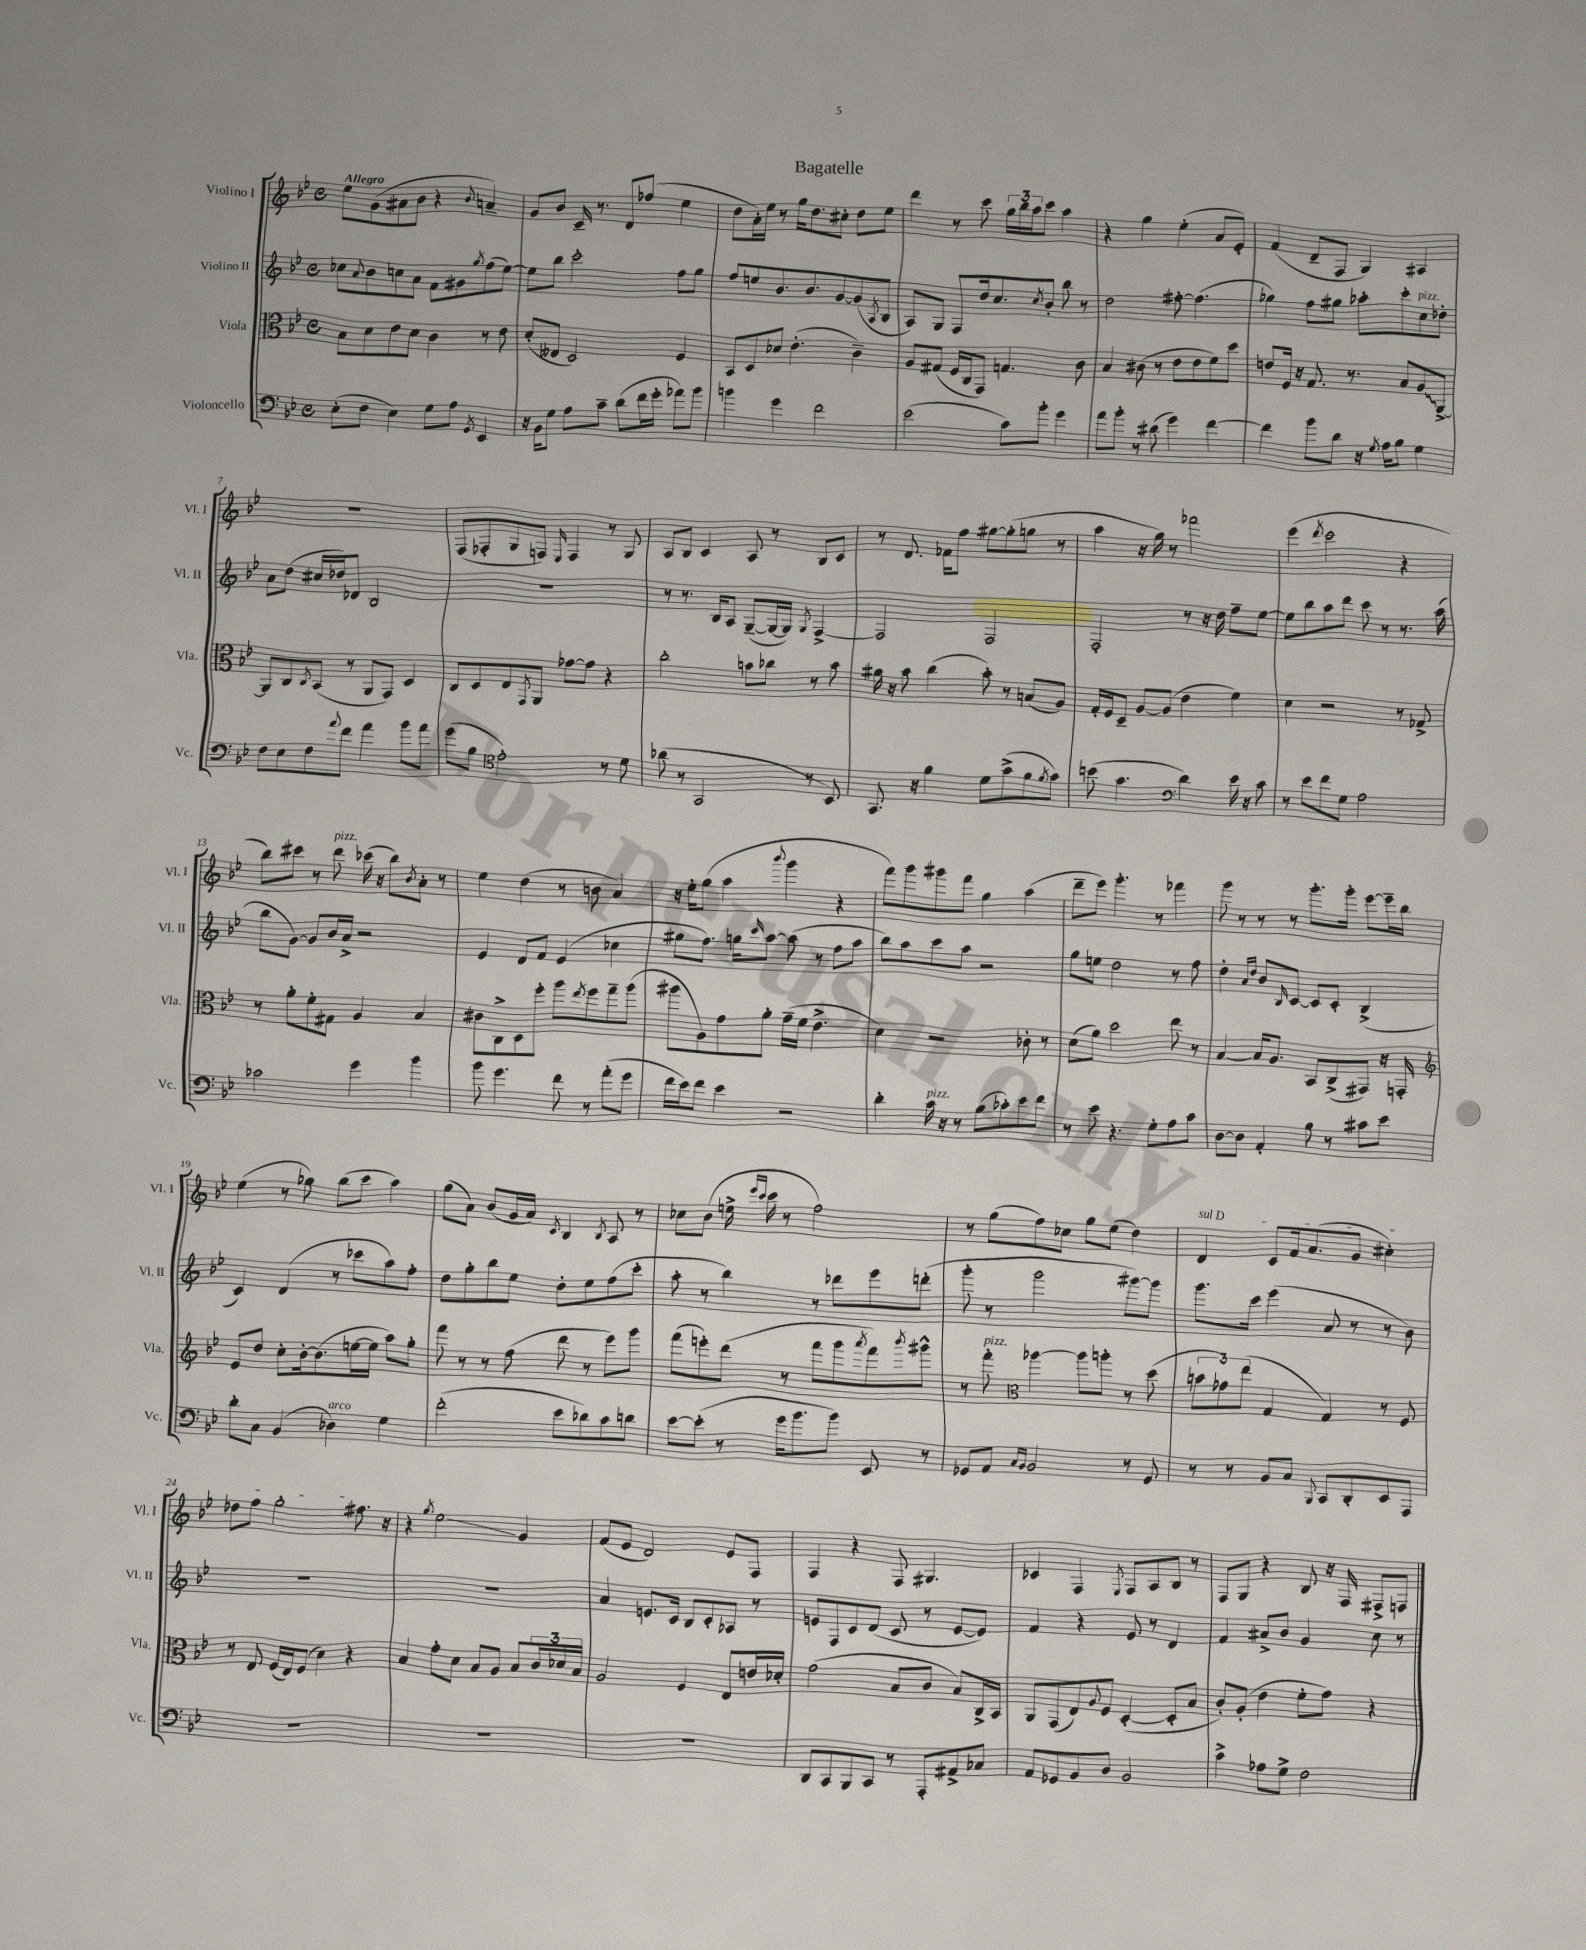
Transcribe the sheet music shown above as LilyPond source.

\header { title = "Bagatelle" }
<<
\new StaffGroup <<
\new Staff = "s0" \with { instrumentName = "Violino I" shortInstrumentName = "Vl. I" } {
    \clef treble \key bes \major \defaultTimeSignature \time 4/4 \tempo "Allegro"
    ees''8 g'8( ais'8 bes'8 r4 \appoggiatura { bes'8 } a'4--) |
    g'8 bes'8 c'16-- r8. d'8 fes''8( ees''4 |
    d''8 a'16-.) ees''16 r8 g''16 d''8. cis''8-. d''8 ees''8 |
    d'''4 r8 c'''8 \tuplet 3/2 { g''16 bes''16 a''16 } c'''8 a''4 |
    r4 g''4 ees''4-.( a'8 ees'8-.) |
    f'4( d'8-- f8 g4) ais4 |
    R1 |
    f8( fes8-. g8 f8) \grace { ees16 } f4 r8 g8 |
    a8 bes8 c'4 a8 r8 bes8 c'8 |
    r8 d'8. fes'16 f''8 gis''8~ gis''8-.( g''8 r8 |
    a''4 r16 g''16) r8 fes'''2 |
    ees'''4( \acciaccatura { d'''8 } c'''2 r4 |
    bes''8) cis'''8 r8 d'''8^\markup { \italic "pizz." } ces'''16( r16 bes''8) \acciaccatura { bes'8 } a'8-. r8 |
    ees''4 d''4( r8 b'8 a'4) |
    r16 ees''16-. g''8( a''4 \appoggiatura { bes'''8 } g'''4 r4 |
    f'''8) g'''8 gis'''8 f'''8 g''4 a''4( |
    d'''8-- ees'''8) g'''4.-. r8 fes'''4 |
    g'''8 r8 r8 r8 g'''8.-. g'''16-. ees'''8~ ees'''16-- bes''16 |
    ees''4( r8 ges''8) bes''8( c'''8 a''4) |
    g''8( a'8) bes'8( g'16 a'16) \acciaccatura { c'8 } bes4 \acciaccatura { bes8 } a8 r8 |
    ces''8 bes'8( e''16-> \grace { ees'''16 c'''16 } c'''16 r8 f''2) |
    r8 g''8( f''8) ces''8 g''8 ees''8( d''4) |
    \once \override TextSpanner.bound-details.left.text = \markup { \italic "sul D" } d'4\startTextSpan c'8 f'16 a'8.( g'8 cis''4-.) |
    des''8 f''8 g''2-. fis''8.\stopTextSpan r16 |
    r4 \acciaccatura { g''8 } ees''2\glissando g'4 |
    f'8( ees'8 d'2) ees'8 f8 |
    f4 r4 f8 gis4. |
    ces'4 f4 \acciaccatura { ees8 } f8 a8 bes8 r8 |
    f8 g8 r4 bes8 r16 f16 fis8-> f8 \bar "|." |
}
\new Staff = "s1" \with { instrumentName = "Violino II" shortInstrumentName = "Vl. II" } {
    \clef treble \key bes \major \defaultTimeSignature \time 4/4
    ces''8 \appoggiatura { a'8 } bes'8 c''8 a'8 f'8 gis'8 \acciaccatura { g''8 } f''8( ees''8~) |
    ees''8 bes''8 c'''2-. f''8 g''8 |
    f''8 e''8 bes'8. bes'8. g'8~ g'8( \acciaccatura { a8 } bes8 |
    a8) g8 f8 d''16 c''8. \acciaccatura { c''8 } bes'8-. bes''8 r8 |
    d''2 fis''8~-. fis''4.( |
    ges''4) f''8 gis''8 aes''8-. c'''8-. c''8^\markup { \italic "pizz." } des''8-. |
    a'8 d''8( cis''16 des''16) des'8 bes2 |
    R1 |
    r8 r8. bes16 a8 g8~--( g16~ g16) \acciaccatura { g8 } f4~-> |
    f2 f2 |
    f2-. r8 r16 d''16 f''8-- ees''8~ |
    ees''8 bes''8 a''8 d'''8 c'''8 r8 r8. a''16( |
    bes''8 g'8~) g'8 bes'16 a'16-> r2 |
    ees'4 d'8 f'8 ees'4( ces''4 |
    gis''8 f''8.) g''16 \grace { c'''16 } a''8~ a''8( r8 f''8 a''8 |
    bes''8) a''8 c'''8 a''8 r2 |
    g''8 e''8 d''2 r8 f''8 |
    d''4-. \grace { a'16 d''16 } bes'8 \grace { bes16 } c'8~ c'8 c'8-. bes4->( |
    c'4) d'4( r8 ces'''8 a''8) f''8-. |
    d''8 g''8-. bes''8 ees''8 d''8-. ees''8 f''8( c'''8-. |
    a''8-. r8 bes''4) r8 des'''8 ees'''8 d'''8-.( |
    g'''8-. r8 g'''2 gis'''8~) gis'''8 |
    g'''8. c'''16 ees'''4( a'8 r8 r8 bes'8) |
    R1 |
    R1 |
    a'4 e'8. c'16 bes8 c'8-. aes8 r8 |
    e'8 f8 c'8 d'8( c'8 r8 e'8~ e'8) |
    f'4 r4 ees'8 r8 d'4 |
    f'4 ais'8-> bes'8 g'4 c''8 r8 \bar "|." |
}
\new Staff = "s2" \with { instrumentName = "Viola" shortInstrumentName = "Vla." } {
    \clef alto \key bes \major \defaultTimeSignature \time 4/4
    bes8 d'8 ees'8 d'8 c'4 r8 ees'8 |
    d'8-.( eeses8 d2) f4 |
    bes,8 d8 des'8 ees'4.-.( c'4--) |
    a8 gis8( f16 c16 g,8) g4. c'8 |
    bes4 cis'8( r8 ees'8 ees'8 f'8) d''8 |
    e'8 f16 r16 g8. r8. bes8 \once \override Glissando.style = #'zigzag a8\glissando a,8~-> |
    a,8 c8 \acciaccatura { c8 } bes,8( r8 a,8 g,8) d4 |
    c8 d8 ees8 \acciaccatura { g,8 } a,8 ges'8~ ges'8 r4 |
    c''2-. b'8 ces''8 r8 b'8 |
    ais'16 r16 bes'8 c''4( bes'8-.) r8 b8( a8) |
    g16-. f16 d8-- a8~ a8( ees'4 f'4) |
    d'4 r2 r8 ges8-> |
    r8 a'8-. f'8-. gis8 a4 bes4 |
    cis'8 c8-> d8 f''8-. a''8 \acciaccatura { ees''8 } f''8 g''8-- a''8( |
    ais''8 a8) g'8 a'8-. g'16--( f'16 ees'4.-> |
    d'4) r2 ces'8-. r8 |
    d'8( a'8) d''2 ees''8 r8 |
    bes4~ bes16 a8. bes,8 c8->( gis,8) r16 g,16-. |
    \clef treble ees'8 d''8 c''8-. bes'16~-. bes'8.( e''16~ e''16 a''8) g''8-. |
    f'''8 r8 r8 f''8( d'''8 r8 ees'''8) g'''8 |
    f'''8( e'''8-.) d'''8( r8 f'''8 g'''8 \acciaccatura { a'''8 } f'''8) \acciaccatura { bes'''8 } gis'''8-^ |
    r8 f'''8-.^\markup { \italic "pizz." } \clef alto aes''4~ aes''8 a''8-. r8 d''8( |
    \tuplet 3/2 { b'8 ges'8) ees''8( } g4 g4) r8 f8 |
    r8 ees8 f16( ees16) f8( d'4) r4 |
    bes4 g'8-. d'8 bes8 a8 bes8 \tuplet 3/2 { c'16 des'16 bes16 } |
    a2 f4 ees8 e'16 des'16-. |
    g'2( bes8 c'8 bes8) c16-> bes,16 |
    a,8 g,8( ees8) \appoggiatura { a8 } f8 d4~-.( d8-. bes8 |
    c'8-.) a8-.( ees'4 f'8-. g'8) r4 \bar "|." |
}
\new Staff = "s3" \with { instrumentName = "Violoncello" shortInstrumentName = "Vc." } {
    \clef bass \key bes \major \defaultTimeSignature \time 4/4
    ees8-.( f8 ees4) g8 a8 \acciaccatura { g,8 } ees,4 |
    r16 bes,16 g8 a8 c'8-- d'8( f'16 g'16-. aes'8) bes'8 |
    b'4 g'4 f'2 |
    ees'2( c'8) bes'8-. g'4 |
    a'8 bes'8-. r8 dis'8( g'4) f'4~ |
    f'4 bes'8 d'8 r16 \acciaccatura { g8 } a16 bes8 g4 |
    f8 ees8 f8 \appoggiatura { a'8 } f'8 a'4 bes'8 a'8 |
    g'8( bes8 \clef tenor ees'2-.) r8 d'8 |
    aes'8( r8 g,2 r8 bes,8) |
    g,8. r16 f'4 d'8 g'8->( f'8 \acciaccatura { f'8 } g'8) |
    b'8( g'4. \clef bass d'4) ees'16 r16 c'8 |
    r8 ees'8 f'8 g8 a2 |
    ces'2 g'4 bes'4 |
    bes'8 g'4. f'8 r8 a'8-.( g'8 |
    f'16 ees'16) f'8 ees'4 r2 |
    d'4-. c'16^\markup { \italic "pizz." } r16 r8 bes8( ces'8-.) ees'8 f'8 |
    r8 ees'8 r4. g8-. a8 c'8 |
    d8~ d8 a,4-. bes8 r8 cis'8 ees'8 |
    d'8-. c8 bes,4( des4^\markup { \italic "arco" }) g4 |
    f'2-.( ees'8 des'8) c'8 d'8 |
    ees'8~ ees'8-.( r8 g'16 bes'8. bes'8) ees,8 r8 |
    ges,8 a,8 \grace { c16 bes,16 } bes,2 r8 ges,8 |
    r8 r8 bes,8 c8 \appoggiatura { bes,,8 } c,8 d,8-. ees,8 a,,8 |
    R1 |
    R1 |
    R1 |
    d,8 c,8 bes,,8 c,8 r8 a,,8-. ais,8-> ces8 |
    a,8 ges,8 bes,8 d8 bes,2 |
    c'4-> aes8 g8-> f2 \bar "|." |
}
>>
>>
